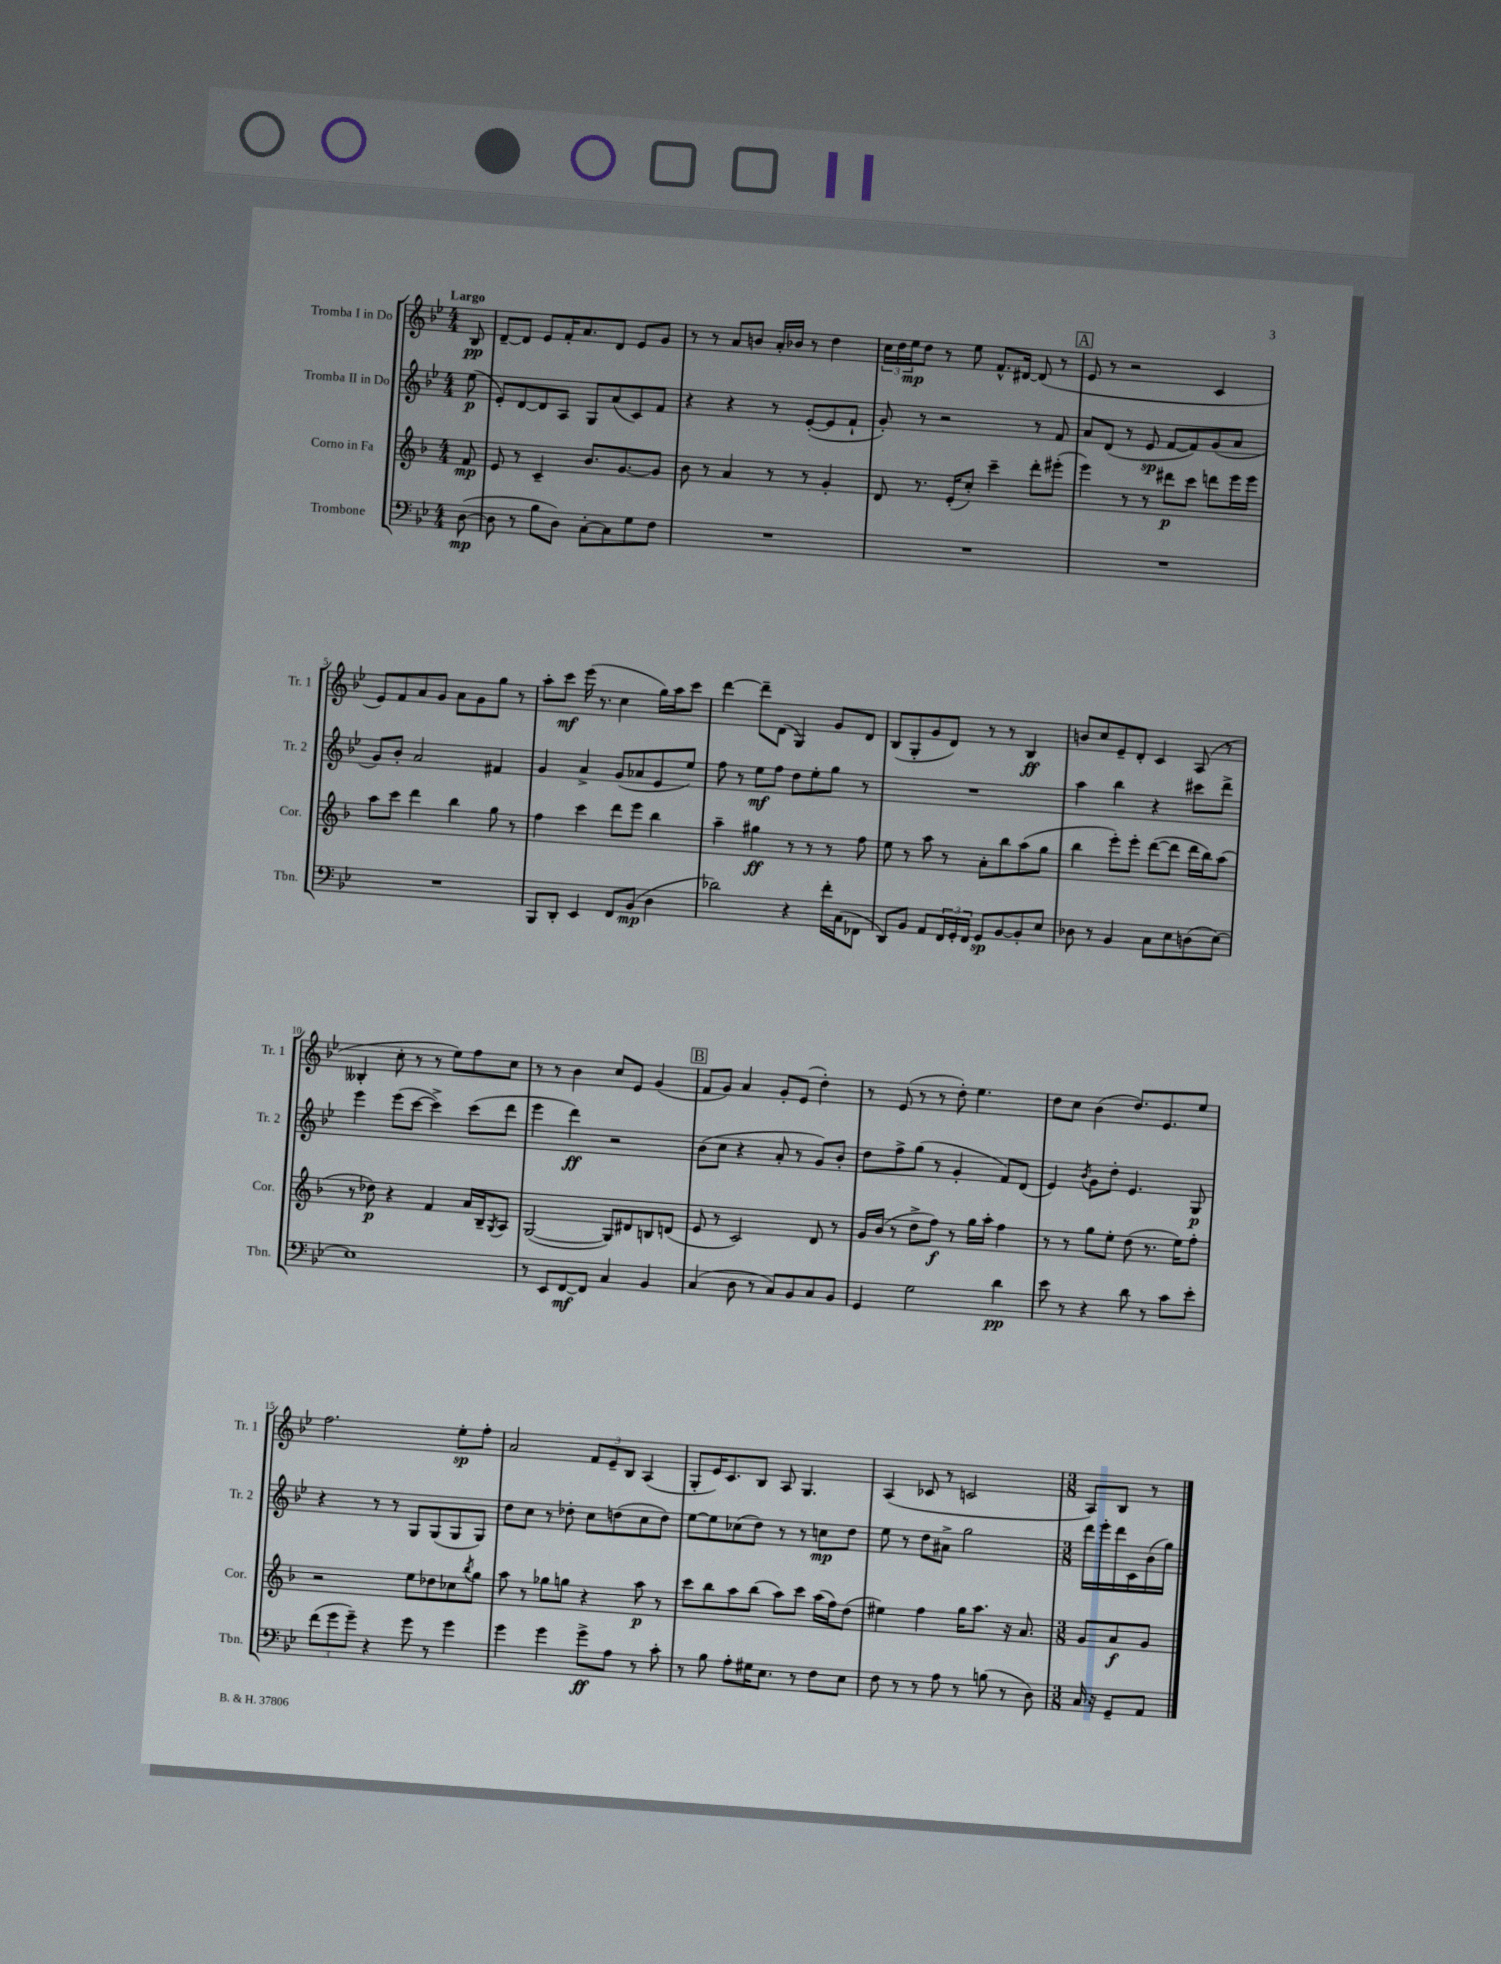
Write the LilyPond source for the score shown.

<<
\new StaffGroup <<
\new Staff = "s0" \with { instrumentName = "Tromba I in Do" shortInstrumentName = "Tr. 1" } {
    \clef treble \key bes \major \numericTimeSignature \time 4/4 \partial 8 \tempo "Largo"
    bes8\pp |
    d'8~-- d'8 ees'8 f'16-. a'8. d'8 ees'8 g'8 |
    r8 r8 a'8 b'8 a'16-. bes'16 r8 d''4 |
    \tuplet 3/2 { c''16 d''16 ees''16\mp } d''8 r8 ees''8 f'8.-^ dis'16~ dis'8( r8 |
    \mark \markup { \box "A" } ees'8 r8 r2 c'4 |
    ees'8) f'8 a'8 g'8 a'8 g'8 g''8 r8 |
    a''8-. c'''8\mf ees'''16( r8. c''4 g''16) a''16 c'''8 |
    d'''4~ d'''8-- d'8( g4) g'8 d'8 |
    bes8( g8-. g'8 d'8) r8 r8 bes4\ff |
    b'8 c''8 ees'8-- d'8-. c'4 a8( r8 |
    beses4-. c''8-. r8 r8 ees''8) f''8 c''8 |
    r8 r8 bes'4 c''8 ees'8 g'4( |
    \mark \markup { \box "B" } f'8 g'8) a'4 g'8-. ees'8( d''4-.) |
    r8 ees'8( r8 r8 d''8-.) ees''4. |
    d''8 c''8 bes'4( d''8.) ees'8. ees''8 |
    f''2. ees''8-.\sp f''8-. |
    a'2 \tuplet 3/2 { f'8 ees'8-- bes8 } a4( |
    g8-. ees'16) c'8. bes8 a8 g4. |
    a4( ces'8 r8 c'2 |
    \numericTimeSignature \time 3/8 a8) bes8 r8 \bar "|." |
}
\new Staff = "s1" \with { instrumentName = "Tromba II in Do" shortInstrumentName = "Tr. 2" } {
    \clef treble \key bes \major \numericTimeSignature \time 4/4 \partial 8
    ees''8\p( |
    ees'8-.) d'8~ d'8 a8 g8 a'8( c'8) f'8 |
    r4 r4 r8 ees'8~-.( ees'8 f'8-! |
    g'8-.) r8 r2 r8 f'8 |
    \mark \markup { \box "A" } a'8 d'8( r8 ees'8\sp f'8~ f'8) g'8( a'8 |
    g'8) bes'8-. a'2 fis'4 |
    g'4 a'4-> g'8( aes'8 ees'8 ees''8) |
    f''8 r8 ees''8\mf f''8 d''8 ees''8-. g''8 r8 |
    R1 |
    a''4 bes''4 r4 cis'''8 d'''8-> |
    ees'''4 ees'''8( c'''8~ c'''4->) c'''8( d'''8 |
    ees'''4 d'''4\ff) r2 |
    \mark \markup { \box "B" } bes'8( c''8 r4 a'8-. r8 g'8) bes'8-. |
    d''8 f''8-> g''8( r8 g'4-. f'8) d'8( |
    ees'4) \acciaccatura { bes'8 } g'8 d''8-. ees'4. g8\p |
    r4 r8 r8 g8 g8( g8 g8) |
    d''8 c''8 r8 des''8-. c''8 d''8( c''8 d''8) |
    ees''8~ ees''8 ces''8( d''8) r8 r8 c''8\mp d''8 |
    ees''8 r8 d''8 ais'8-> g''2 |
    \numericTimeSignature \time 3/8 d'''16 ees'''16-. d'''16 c'16 bes'16( g''16) \bar "|." |
}
\new Staff = "s2" \with { instrumentName = "Corno in Fa" shortInstrumentName = "Cor." } {
    \clef treble \key f \major \numericTimeSignature \time 4/4 \partial 8
    f'8\mp |
    e'8 r8 c'4-- bes'8. g'8.~ g'8 |
    bes'8 r8 a'4 r8 r8 g'4-. |
    d'8 r8. e'16-.( c''8-.) c'''4-- d'''8-. eis'''8-.( |
    \mark \markup { \box "A" } e'''4) r8 r8 dis'''8\p c'''8 d'''8 e'''16 e'''16 |
    a''8 c'''8 d'''4 bes''4 g''8 r8 |
    f''4 c'''4 d'''8 e'''8 bes''4 |
    a''4-- gis''4\ff r8 r8 r8 f''8 |
    e''8 r8 a''8 r8 a'8-. bes''8 a''8( g''8 |
    bes''4 e'''8-.) e'''8-. d'''8~( d'''8 d'''16 bes''16) a''8( |
    r8 des''8\p) r4 f'4 a'16 bes16-- \acciaccatura { g8 } a8 |
    g2~( g8) dis'8 b8 d'8( |
    \mark \markup { \box "B" } e'8 r8 c'2) d'8 r8 |
    g'16 bes'16( r8 d''8-> f''8\f) r8 g''16 a''16-. f''4 |
    r8 r8 g''8 e''8-. d''8( r8. e''16) f''8-. |
    r2 e''8 des''8 ces''8 \acciaccatura { bes''8 } g''8 |
    a''8 r8 ges''8 g''8 r4 a''8\p r8 |
    c'''8 bes''8 a''8 bes''8( a''8) c'''8 a''16( f''16) d''8( |
    eis''4) f''4 g''16 a''8. r16 a'8. |
    \numericTimeSignature \time 3/8 g'8 a'8\f g'8 \bar "|." |
}
\new Staff = "s3" \with { instrumentName = "Trombone" shortInstrumentName = "Tbn." } {
    \clef bass \key bes \major \numericTimeSignature \time 4/4 \partial 8
    d8~\mp( |
    d8 r8 bes8 d8) c8~-. c8 g8 f8 |
    R1 |
    R1 |
    \mark \markup { \box "A" } R1 |
    R1 |
    bes,,8 d,8-. ees,4 f,8 bes,8\mp( d4 |
    des'2) r4 f'16-. c16( fes,8 |
    d,8) bes,8 a,8 \tuplet 3/2 { f,16 g,16-. f,16 } g,8\sp bes,8~ bes,8-. ees8 |
    des8 r8 bes,4 c8 ees8 d8( ees8~) |
    ees1 |
    r8 ees,8 f,8~\mf f,8 c4 bes,4 |
    \mark \markup { \box "B" } c4( d8 r8 c8) bes,8 c8 bes,8 |
    g,4 g2 d'4\pp |
    ees'8 r8 r4 d'8 r8 c'8 ees'8-. |
    \tuplet 3/2 { f'8( g'8 g'8--) } r4 g'8 r8 g'4 |
    g'4 g'4 g'8->\ff a8 r8 c'8-. |
    r8 bes8 a8-. gis16 ees8. r8 f8 ees8 |
    f8 r8 r8 a8 r8 b8( r8 d8) |
    \numericTimeSignature \time 3/8 c16 r16 g,8-- a,8 \bar "|." |
}
>>
>>
